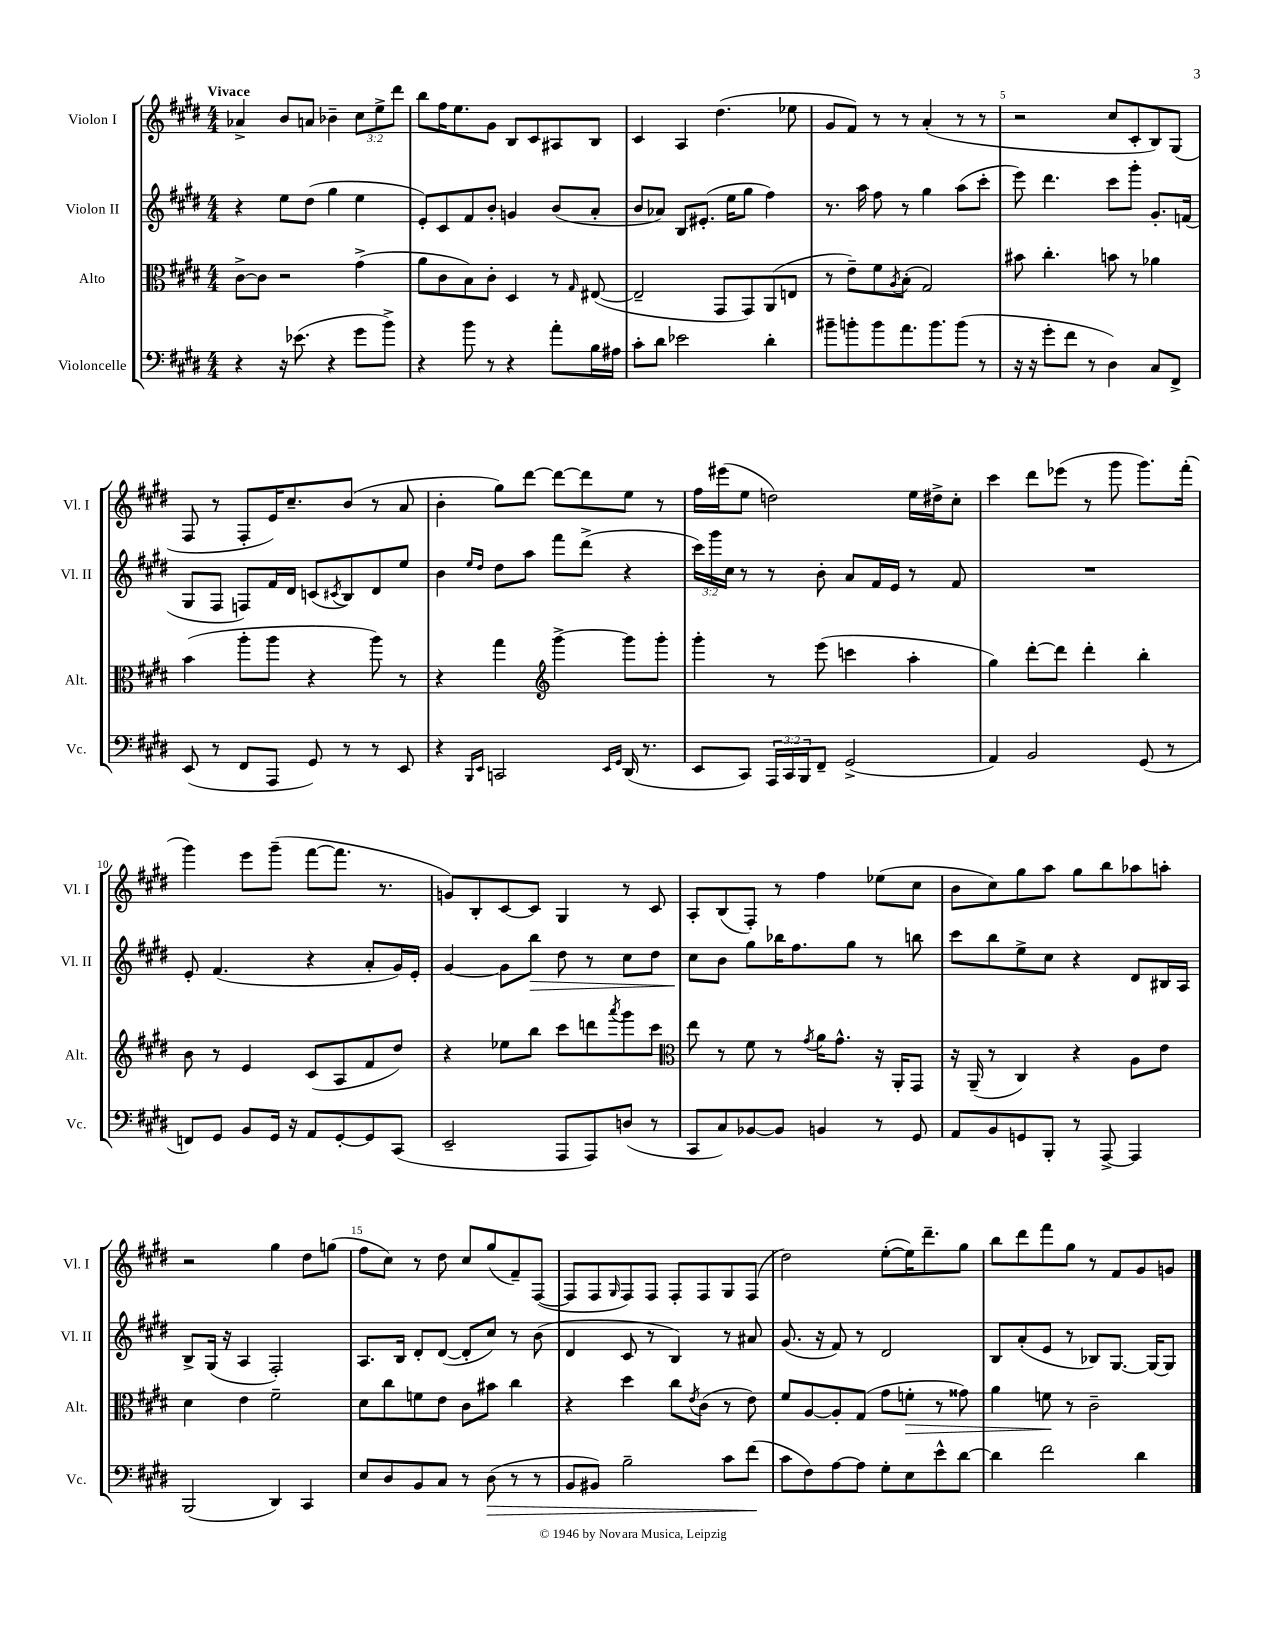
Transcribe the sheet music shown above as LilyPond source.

<<
\new StaffGroup <<
\new Staff = "s0" \with { instrumentName = "Violon I" shortInstrumentName = "Vl. I" } {
    \clef treble \key e \major \numericTimeSignature \time 4/4 \override Staff.TupletNumber.text = #tuplet-number::calc-fraction-text \tempo "Vivace"
    aes'4-> b'8 a'8 bes'4-- \tuplet 3/2 { cis''8 e''8-> dis'''8 } |
    b''8 fis''16 e''8. gis'8 b8 cis'8 ais8 b8 |
    cis'4 a4 dis''4.( ees''8 |
    gis'8 fis'8) r8 r8 a'4-.( r8 r8 |
    r2 cis''8 cis'8-. b8) gis8( |
    fis8 r8 fis8-. e'16) cis''8.-- b'8( r8 a'8 |
    b'4-. gis''8) dis'''8~ dis'''8~ dis'''8 e''8 r8 |
    fis''16 eis'''16( e''8 d''2) e''16 dis''16-> cis''8-. |
    cis'''4 dis'''8 ees'''8( r8 gis'''8 gis'''8.) fis'''16-.( |
    gis'''4) e'''8 gis'''8--( fis'''8~ fis'''8. r8. |
    g'8) b8-. cis'8~ cis'8 gis4 r8 cis'8 |
    a8-. b8( fis8-.) r8 fis''4 ees''8( cis''8 |
    b'8 cis''8) gis''8 a''8 gis''8 b''8 aes''8 a''8-. |
    r2 gis''4 dis''8 g''8( |
    fis''8 cis''8) r8 dis''8 cis''8 gis''8( fis'8--) fis8~( |
    fis8 fis8 \grace { gis16 } fis8) fis8 fis8-. fis8 gis8 fis8( |
    dis''2) e''8~-.( e''16) dis'''8.-- gis''8 |
    b''8 dis'''8 fis'''8 gis''8 r8 fis'8 gis'8 g'8 \bar "|." |
}
\new Staff = "s1" \with { instrumentName = "Violon II" shortInstrumentName = "Vl. II" } {
    \clef treble \key e \major \numericTimeSignature \time 4/4 \override Staff.TupletNumber.text = #tuplet-number::calc-fraction-text
    r4 e''8 dis''8( gis''4 e''4 |
    e'8-.) cis'8 fis'8 b'8-. g'4 b'8( a'8-. |
    b'8 aes'8) b8 eis'8.-.( e''16 gis''8 fis''4) |
    r8. a''16 fis''8 r8 gis''4 a''8( cis'''8-. |
    e'''8) dis'''4. cis'''8 gis'''8-. gis'8.-. f'16( |
    gis8 fis8 f8) fis'16 dis'16 c'8( \acciaccatura { cis'8 } b8) dis'8 e''8 |
    b'4 \grace { e''16 dis''16 } dis''8 a''8 fis'''8 dis'''8->( r4 |
    \tuplet 3/2 { cis'''16) gis'''16 cis''16 } r8 r8 b'8-. a'8 fis'16 e'16 r8 fis'8 |
    R1 |
    e'8-. fis'4.( r4 a'8-. gis'16) e'16-. |
    gis'4~ gis'8 b''8\> dis''8 r8 cis''8 dis''8 |
    cis''8\! b'8 gis''8 bes''16 fis''8. gis''8 r8 b''8 |
    cis'''8 b''8 e''8-> cis''8 r4 dis'8 bis16 a16 |
    b8-> gis16( r16 a4 fis2-.) |
    a8. b16 dis'8-. dis'8~( dis'8-. cis''8) r8 b'8( |
    dis'4 cis'8 r8 b4) r8 ais'8 |
    gis'8.( r16 fis'8) r8 dis'2 |
    b8 a'8-.( e'8 r8 bes8) gis8.~ gis16~ gis8 \bar "|." |
}
\new Staff = "s2" \with { instrumentName = "Alto" shortInstrumentName = "Alt." } {
    \clef alto \key e \major \numericTimeSignature \time 4/4
    cis'8~-> cis'8 r2 gis'4->( |
    a'8 cis'8 b8) cis'8-. dis4 r8 \grace { gis16 } eis8~( |
    eis2-- gis,8 gis,8) a,8( e8 |
    r8 e'8--) fis'8 \acciaccatura { a8 } b8-.( gis2) |
    bis'8 cis''4.-. b'8 r8 aes'4 |
    b'4( a''8-. a''8 r4 a''8) r8 |
    r4 gis''4 \clef treble gis'''4~-> gis'''8 gis'''8-. |
    gis'''4-. r8 e'''8( c'''4 a''4-. |
    gis''4) dis'''8~-. dis'''8 dis'''4-. b''4-. |
    b'8 r8 e'4 cis'8( a8 fis'8 dis''8) |
    r4 ees''8 b''8 cis'''8 d'''8 \acciaccatura { a'''8 } gis'''8 cis'''8 |
    \clef alto e''8 r8 fis'8 r8 \acciaccatura { gis'8 } a'16 gis'8.-^ r16 a,16-. gis,8 |
    r16 a,16--( r8 cis4) r4 a8 e'8 |
    dis'4 e'4 fis'2-- |
    dis'8 cis''8 f'8 e'8 cis'8 bis'8 cis''4 |
    r4 dis''4 cis''8 \acciaccatura { e'8 } cis'8( r8 e'8) |
    fis'8 a8~ a8-. gis8( gis'8 f'8-.\> r8 gisis'8) |
    a'4 f'8\! r8 cis'2-- \bar "|." |
}
\new Staff = "s3" \with { instrumentName = "Violoncelle" shortInstrumentName = "Vc." } {
    \clef bass \key e \major \numericTimeSignature \time 4/4 \override Staff.TupletNumber.text = #tuplet-number::calc-fraction-text
    r4 r16 ees'8.( r4 gis'8 b'8->) |
    r4 b'8 r8 r4 a'8-. b16 ais16 |
    cis'8-. dis'8 ees'2 dis'4-. |
    bis'8-- b'8-. b'8 a'8. b'8. b'8( r8 |
    r16 r16 gis'8-. fis'8 r8 dis4) cis8 fis,8-> |
    e,8( r8 fis,8 a,,8 gis,8) r8 r8 e,8 |
    r4 \grace { b,,16 e,16 } c,2 \grace { e,16 gis,16 } dis,16( r8. |
    e,8 cis,8) \tuplet 3/2 { a,,16 cis,16 b,,16 } fis,8-- gis,2->( |
    a,4) b,2 gis,8( r8 |
    f,8) gis,8 b,8 gis,16 r16 a,8 gis,8~-. gis,8 cis,8( |
    e,2-- a,,8 a,,8) d8( r8 |
    cis,8 cis8) bes,8~ bes,8 b,4 r8 gis,8 |
    a,8 b,8 g,8 b,,8-. r8 a,,8~-> a,,4 |
    b,,2( dis,4) cis,4 |
    e8 dis8 b,8 cis8 r8 dis8\>( r8 r8 |
    b,8 bis,8) b2-- cis'8 fis'8\!( |
    cis'8 fis8) a8~ a8 gis8-. e8 e'8-^ dis'8~ |
    dis'4 fis'2 dis'4 \bar "|." |
}
>>
>>
\layout { \context { \Score \override BarNumber.break-visibility = ##(#f #t #t) barNumberVisibility = #(every-nth-bar-number-visible 5) } }
